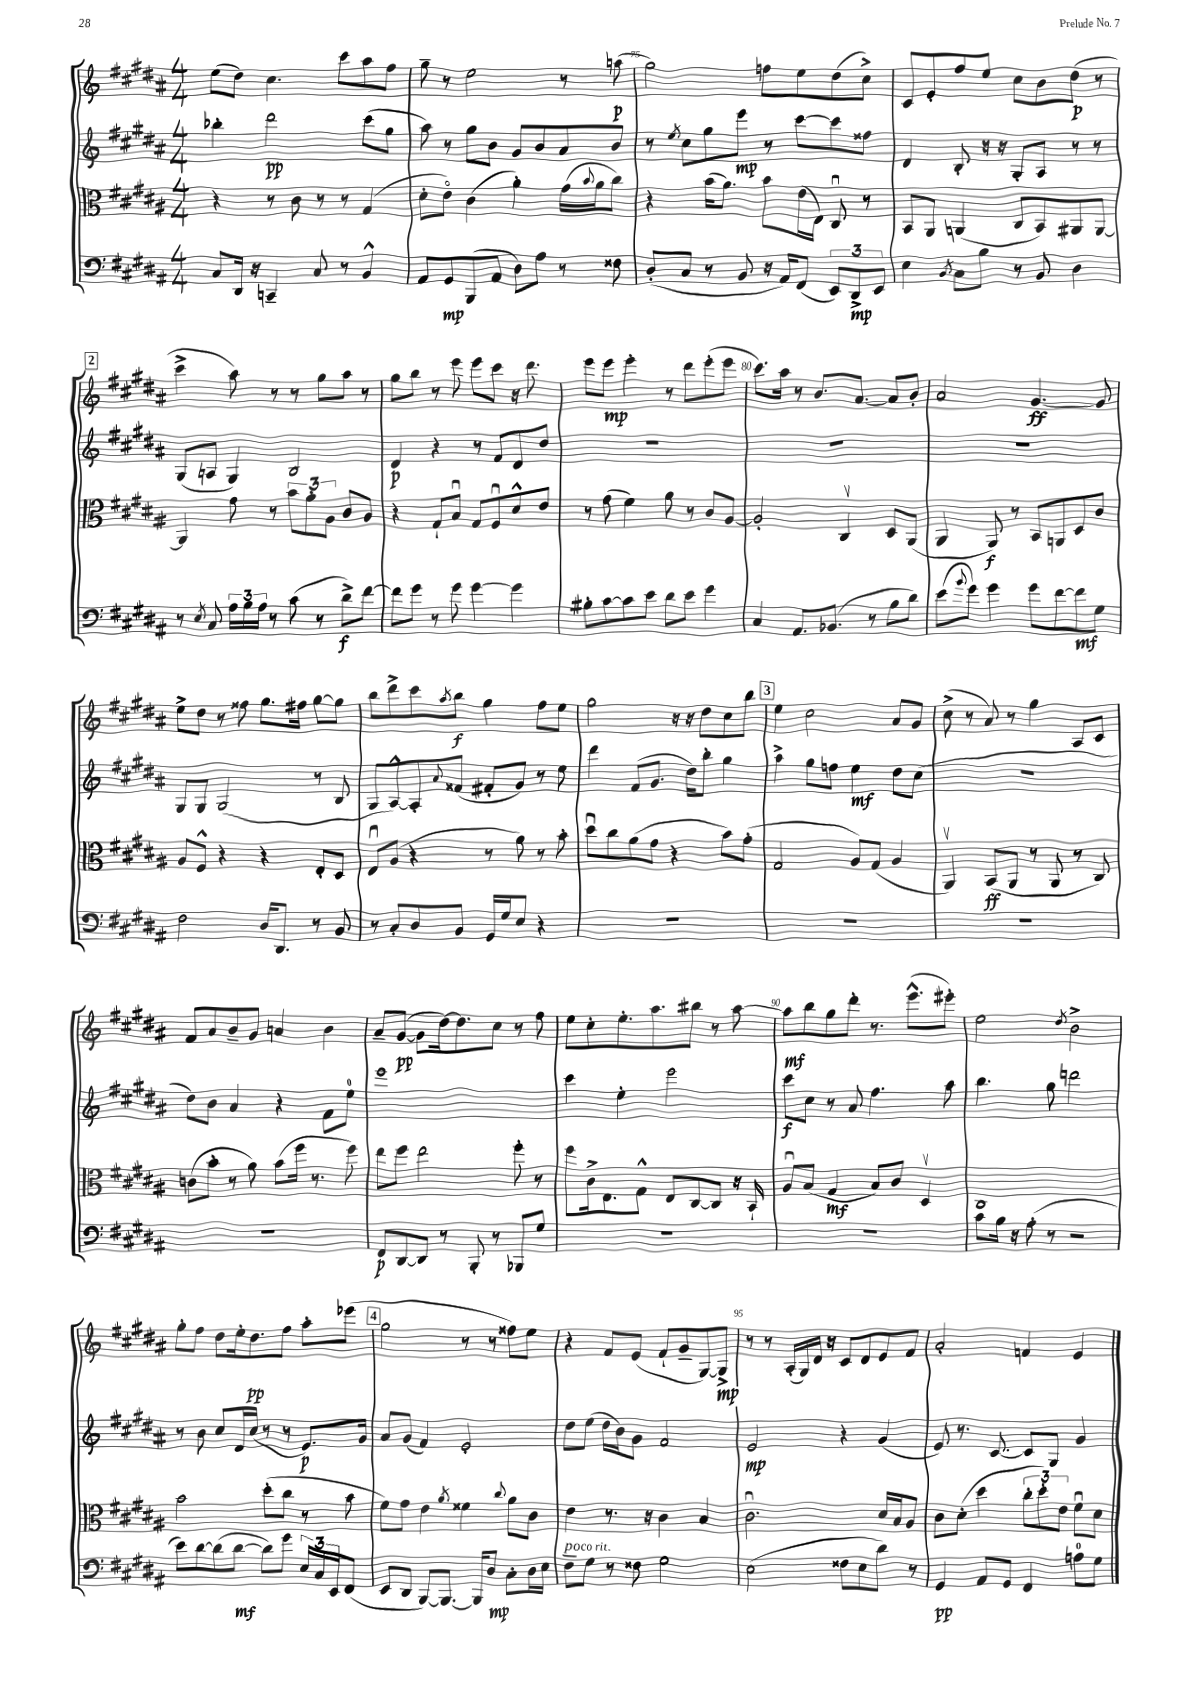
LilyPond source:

<<
\new StaffGroup <<
\new Staff = "s0" {
    \clef treble \key b \major \numericTimeSignature \time 4/4
    e''8( dis''8) cis''4. cis'''8 ais''8 fis''8 |
    gis''8-- r8 e''2 r8 a''8\p( |
    gis''2) f''8 e''8 dis''8( cis''8->) |
    cis'8 e'8-. fis''8 e''8 cis''8 b'8 dis''8\p( r8 |
    \mark \markup { \box "2" } cis'''4-> ais''8) r8 r8 gis''8 ais''8 r8 |
    gis''8 b''8 r8 e'''8 e'''8 cis'''8 r16 dis'''8. |
    e'''8 e'''8\mp e'''4-. r8 dis'''8 e'''8-.( e'''8 |
    cis'''8.) ais''16 r8 b'8. ais'8.~ ais'8 b'8-. |
    ais'2 gis'4.~\ff gis'8 |
    e''8-> dis''8 r8 fisis''8 gis''8. fis''16 gis''8~ gis''8 |
    b''8 dis'''8-> cis'''8 \acciaccatura { ais''8 } b''8\f gis''4 fis''8 e''8 |
    gis''2 r16 r16 dis''8 cis''8 b''8 |
    \mark \markup { \box "3" } e''4 cis''2 ais'8 gis'8 |
    cis''8->( r8 ais'8) r8 gis''4 ais8 cis'8 |
    fis'8 ais'8 b'8-- gis'8 a'4 b'4 |
    ais'8-- gis'8~\pp( gis'8 dis''16~) dis''8. cis''8 r8 fis''8 |
    e''8 cis''8-. e''8.-. ais''8. bis''8 r8 ais''8~ |
    ais''8\mf b''8 gis''8 dis'''8-. r8. e'''8.-^( eis'''8-.) |
    e''2 \acciaccatura { dis''8 } b'2-> |
    gis''8-. fis''8 dis''8 e''16-. dis''8.\pp fis''8 ais''8-. ees'''8( |
    \mark \markup { \box "4" } gis''2 r8 r8 fisis''8) e''8 |
    r4 fis'8 e'8( fis'8-! gis'8-- gis8~) gis8->\mp |
    r8 r8 ais16-.( gis16) dis'16 r16 cis'8 dis'8 e'8 fis'8 |
    ais'2-. f'4 e'4 \bar "|." |
}
\new Staff = "s1" {
    \clef treble \key b \major \numericTimeSignature \time 4/4
    bes''4-. dis'''2\pp cis'''8( gis''8 |
    ais''8) r8 gis''8 b'8 gis'8 b'8 ais'8 b'8 |
    r8 \acciaccatura { e''8 } cis''8 gis''8 e'''8\mp r8 cis'''8~ cis'''8 fisis''8 |
    dis'4 b8-. r16 r16 gis8-. ais8 r8 r8 |
    \mark \markup { \box "2" } gis8( a8 gis4) b2 |
    dis'4\p r4 r8 fis'8 dis'8 dis''8 |
    R1 |
    R1 |
    R1 |
    gis8 gis8 gis2( r8 b8 |
    gis8 ais8~-^) ais8-. \appoggiatura { ais'8 } fisis'8( fis'8-. gis'8) r8 e''8 |
    dis'''4 fis'8( gis'8. dis''16) b''8-. gis''4 |
    \mark \markup { \box "3" } ais''4-> gis''8 f''8 e''4\mf dis''8 cis''8( |
    R1 |
    dis''8) b'8 ais'4 r4 fis'8 e''8-0 |
    e'''1 |
    cis'''4 e''4-. e'''2 |
    cis'''8\f cis''8 r8 ais'8 fis''4. ais''8 |
    b''4. gis''8 d'''2 |
    r8 b'8 cis''8 dis'16 cis''16( r8 r8 e'8.\p) gis'16 |
    \mark \markup { \box "4" } ais'8 gis'8( fis'4) e'2-. |
    dis''8 e''8( dis''16 b'16) gis'8 fis'2 |
    e'2\mp r4 gis'4( |
    e'8) r8. cis'8.~ cis'8 gis8 gis'4 \bar "|." |
}
\new Staff = "s2" {
    \clef alto \key b \major \numericTimeSignature \time 4/4
    r4 r8 cis'8 r8 r8 gis4( |
    dis'8-. e'8\flageolet) cis'4( ais'4-.) gis'16( \appoggiatura { b'8 } ais'16 cis''8) |
    r4 b'16( ais'8.) b'8 e'16( e16) cis8\downbow r8 |
    b,8 ais,8 a,4( cis8 b,8) ais,8 ais,8~ |
    \mark \markup { \box "2" } ais,4 gis'8 r8 \tuplet 3/2 { b'8 ais'8-. ais8 } cis'8 ais8 |
    r4 gis8-! b8\downbow gis8 fis8\downbow dis'8-^ e'8 |
    r8 gis'8( fis'4) ais'8 r8 cis'8 ais8~ |
    ais2-. cis4\upbow dis8 ais,8( |
    ais,4 ais,8\f) r8 b,8 a,8 dis8 cis'8 |
    ais8 fis8-^ r4 r4 e8-. dis8 |
    e8\downbow ais8( r4 r8 ais'8) r8 b'8-. |
    dis''8\downbow cis''8 ais'8( gis'8 r4 b'8) gis'8-.( |
    \mark \markup { \box "3" } gis2 ais8) gis8( ais4 |
    ais,4\upbow) b,8\ff( ais,8 r8 ais,8 r8 cis8) |
    c'8( b'8-. r8 ais'8) b'8( fis''16 r8. fis''8) |
    e''8 fis''8 e''2 fis''8-. r8 |
    fis''8 cis'16-> e8. gis8-^ e8 cis8~ cis8 r16 b,16-! |
    ais8\downbow b8( gis4\mf b8) cis'8 dis4\upbow |
    cis1 |
    b'2 dis''8-.( cis''8 r8 b'8 |
    \mark \markup { \box "4" } fis'8) gis'8 e'4 \acciaccatura { ais'8 } fisis'4 \appoggiatura { cis''8 } ais'8 cis'8 |
    e'4 r8. r16 cis'4 b4 |
    cis'2.\downbow dis'16 b16 ais8 |
    cis'8 dis'8-.( dis''4 \tuplet 3/2 { cis''8-. dis''8-.) e'8 } fis'8\downbow dis'8 \bar "|." |
}
\new Staff = "s3" {
    \clef bass \key b \major \numericTimeSignature \time 4/4
    cis8 dis,16 r16 c,4-- cis8 r8 b,4-^ |
    ais,8 gis,8\mp b,,8( ais,8 dis8) ais8 r8 fisis8 |
    dis8-.( cis8 r8 b,8 r16 ais,16) fis,8( \tuplet 3/2 { e,8) dis,8->\mp e,8 } |
    e4 \acciaccatura { b,8 } cis8 b8 r8 b,8 dis4 |
    \mark \markup { \box "2" } r8 \acciaccatura { e8 } cis8 \tuplet 3/2 { ais16 b16 ais16 } r8 cis'8( r8 dis'8->\f) fis'8~ |
    fis'8 gis'8 r8 gis'8 gis'4~ gis'4 |
    bis8-. cis'8~ cis'8 e'8 dis'8 e'8 gis'4 |
    cis4 ais,8. bes,8.( r8 b8 dis'8) |
    e'8( \appoggiatura { b'8 } gis'8) gis'4 gis'8 fis'8~ fis'8\mf gis8 |
    fis2 dis16 dis,8. r8 b,8 |
    r8 cis8-. dis8 b,8 gis,16 gis16 e8 r4 |
    R1 |
    \mark \markup { \box "3" } R1 |
    R1 |
    R1 |
    fis,8\p dis,8~ dis,8 r8 b,,8-. r8 bes,,8 gis8 |
    R1 |
    R1 |
    cis'8 b16 r16 ais8-.( r8 r2 |
    e'8) dis'8~ dis'8( dis'8~\mf dis'8) gis'8 \tuplet 3/2 { e16 cis16 e,16 } fis,8( |
    \mark \markup { \box "4" } e,8 dis,8 b,,8~) b,,8.~ b,,16 dis8\mp cis8-. dis16 e16 |
    fis8--^\markup { \italic "poco rit." } gis8 r8 fisis8 gis2 |
    e2( fisis8 e8 dis'8) r8 |
    gis,4\pp ais,8 gis,8 fis,4 a8-0 gis8 \bar "|." |
}
>>
>>
\layout { \context { \Score currentBarNumber = #73 \override BarNumber.break-visibility = ##(#f #t #t) barNumberVisibility = #(every-nth-bar-number-visible 5) } }
